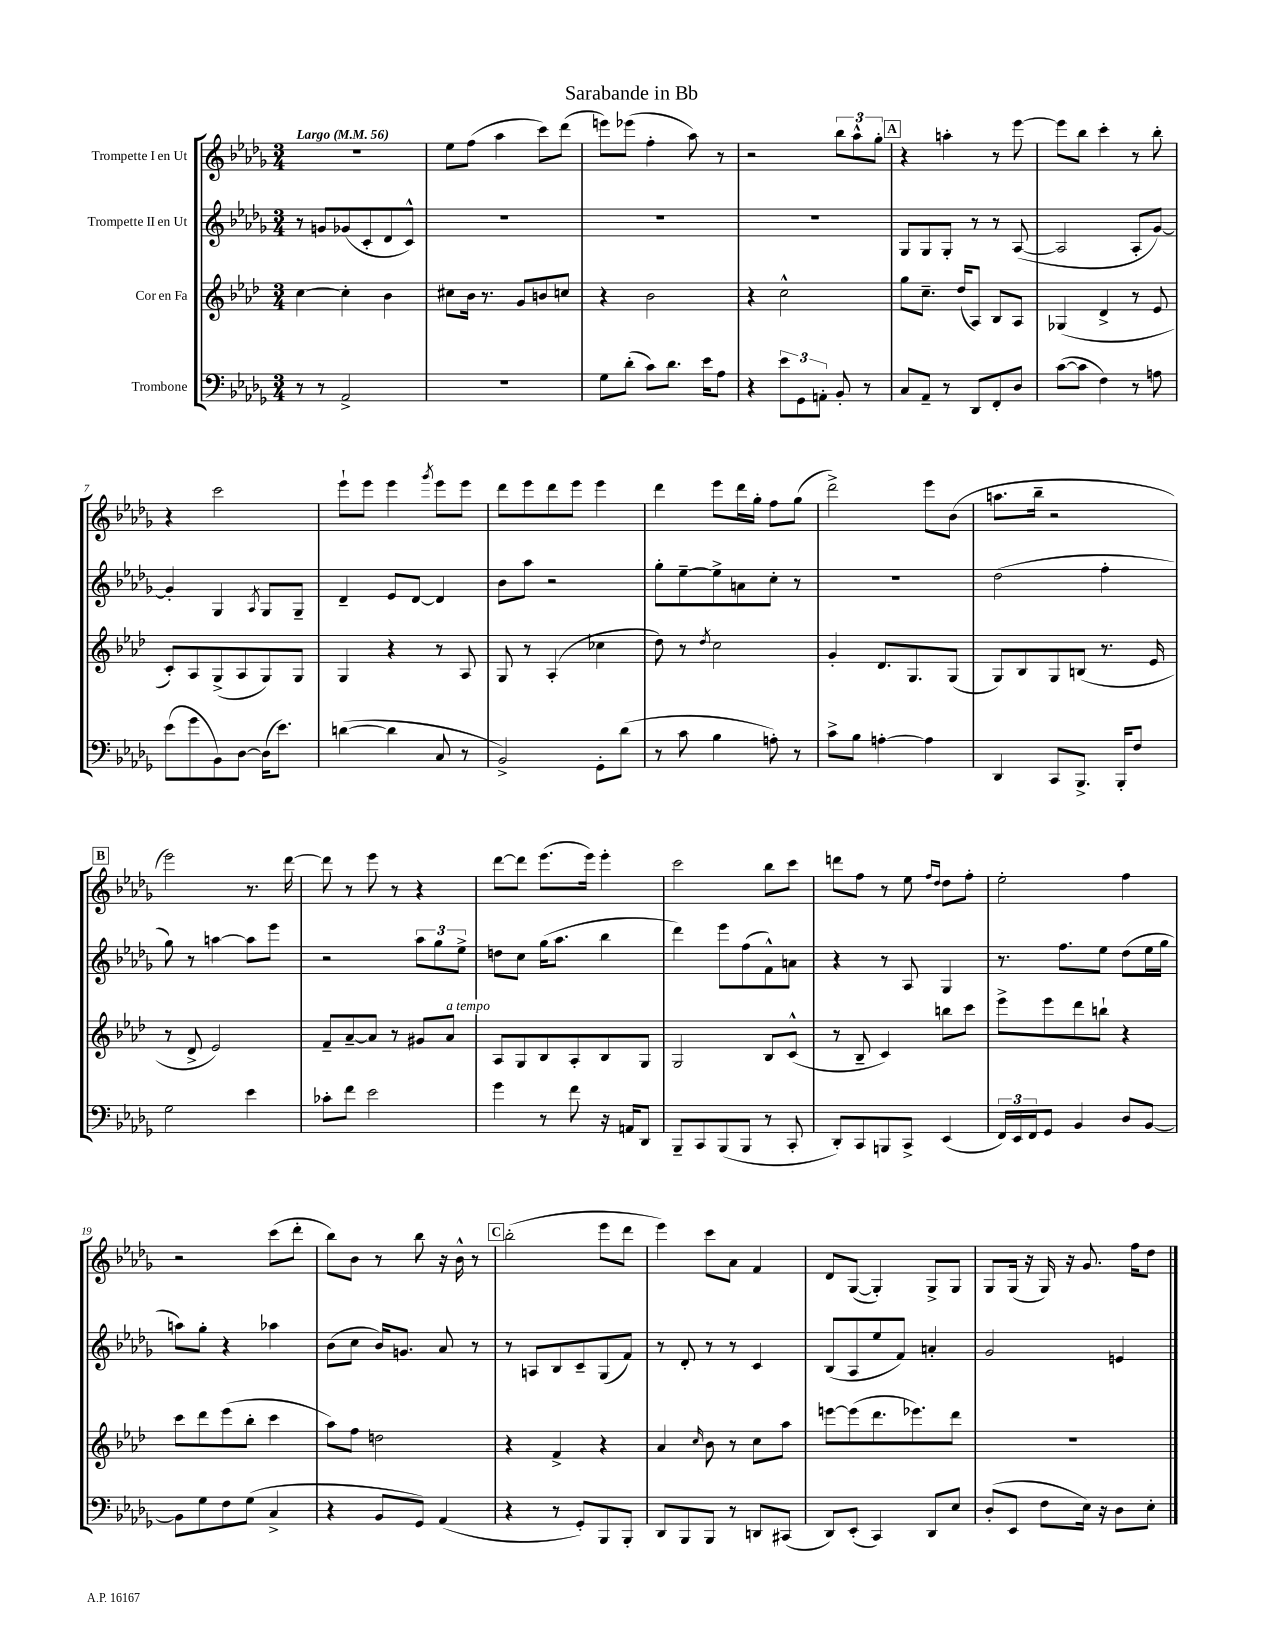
\header { title = "Sarabande in Bb" }
<<
\new StaffGroup <<
\new Staff = "s0" \with { instrumentName = "Trompette I en Ut" } {
    \clef treble \key des \major \numericTimeSignature \time 3/4 \tempo "Largo" 4 = 56
    R2. |
    ees''8 f''8( aes''4 c'''8) des'''8( |
    e'''8) ees'''8( f''4-. aes''8) r8 |
    r2 \tuplet 3/2 { bes''8 aes''8-^ ges''8-. } |
    \mark \markup { \box "A" } r4 a''4-. r8 ees'''8~ |
    ees'''8 bes''8 c'''4-. r8 bes''8-. |
    r4 c'''2 |
    ees'''8-! ees'''8 ees'''4 \acciaccatura { ges'''8 } ees'''8 ees'''8 |
    des'''8 ees'''8 des'''8 ees'''8 ees'''4 |
    des'''4 ees'''8 des'''16 ges''16-. f''8 ges''8( |
    des'''2->) ees'''8 bes'8( |
    a''8. bes''16-- r2 |
    \mark \markup { \box "B" } ees'''2) r8. des'''16~ |
    des'''8 r8 ees'''8 r8 r4 |
    des'''8~ des'''8 ees'''8.( ees'''16) ees'''4-. |
    c'''2 bes''8 c'''8 |
    d'''8 f''8 r8 ees''8 \grace { f''16 des''16 } des''8 f''8-. |
    ees''2-. f''4 |
    r2 c'''8( des'''8-. |
    bes''8) bes'8 r8 bes''8 r16 bes'16-^ r8 |
    \mark \markup { \box "C" } bes''2-.( ees'''8 des'''8 |
    ees'''4) c'''8 aes'8 f'4 |
    des'8 ges8~( ges4-.) ges8-> ges8 |
    ges8 ges16( r16 ges16) r16 ges'8. f''16 des''8 \bar "|." |
}
\new Staff = "s1" \with { instrumentName = "Trompette II en Ut" } {
    \clef treble \key des \major \numericTimeSignature \time 3/4
    r8 g'8 ges'8( c'8-. des'8 c'8-^) |
    R2. |
    R2. |
    R2. |
    \mark \markup { \box "A" } ges8 ges8 ges8-. r8 r8 aes8~( |
    aes2 aes8-. ges'8~) |
    ges'4-. ges4 \acciaccatura { aes8 } ges8 ges8-- |
    des'4-- ees'8 des'8~ des'4 |
    bes'8 aes''8 r2 |
    ges''8-. ees''8~-- ees''8-> a'8 c''8-. r8 |
    R2. |
    des''2( f''4-. |
    \mark \markup { \box "B" } ges''8) r8 a''4~ a''8 ees'''8 |
    r2 \tuplet 3/2 { aes''8 ges''8 ees''8-> } |
    d''8 c''8 ges''16( aes''8. bes''4 |
    des'''4) ees'''8 f''8( f'8-^) a'8 |
    r4 r8 aes8 ges4 |
    r8. f''8. ees''8 des''8( ees''16 ges''16 |
    a''8) ges''8-. r4 aes''4 |
    bes'8( c''8 bes'16) g'8. aes'8 r8 |
    \mark \markup { \box "C" } r8 a8 bes8 c'8-- ges8( f'8) |
    r8 des'8-. r8 r8 c'4 |
    bes8( aes8 ees''8 f'8) a'4-. |
    ges'2 e'4 \bar "|." |
}
\new Staff = "s2" \with { instrumentName = "Cor en Fa" } {
    \clef treble \key aes \major \numericTimeSignature \time 3/4
    c''4~ c''4-. bes'4 |
    cis''8 bes'16 r8. g'8 b'8 c''8 |
    r4 bes'2 |
    r4 c''2-^ |
    \mark \markup { \box "A" } g''8 c''8.-- des''16( aes8) bes8 aes8 |
    ges4( des'4-> r8 ees'8 |
    c'8-.) aes8 g8->( aes8 g8) g8 |
    g4 r4 r8 aes8 |
    g8 r8 aes4-.( ces''4 |
    des''8) r8 \acciaccatura { des''8 } c''2 |
    g'4-. des'8. g8. g8( |
    g8) bes8 g8 b8( r8. ees'16 |
    \mark \markup { \box "B" } r8 des'8-> ees'2) |
    f'8-- aes'8~-- aes'8 r8 gis'8 aes'8^\markup { \italic "a tempo" } |
    aes8 g8 bes8 aes8-. bes8 g8 |
    g2 bes8 c'8-^( |
    r8 bes8-- c'4) b''8 c'''8 |
    ees'''8-> ees'''8 des'''8 b''8-! r4 |
    c'''8 des'''8 ees'''8( bes''8-. c'''4 |
    aes''8) f''8 d''2 |
    \mark \markup { \box "C" } r4 f'4-> r4 |
    aes'4 \grace { c''16 } bes'8 r8 c''8 aes''8 |
    e'''8~ e'''8( des'''8. ees'''8.) des'''8 |
    R2. \bar "|." |
}
\new Staff = "s3" \with { instrumentName = "Trombone" } {
    \clef bass \key des \major \numericTimeSignature \time 3/4
    r8 r8 aes,2-> |
    R2. |
    ges8 des'8-.( c'8) des'8. ees'16 aes8 |
    r4 \tuplet 3/2 { ees'8 ges,8 a,8-. } bes,8-. r8 |
    \mark \markup { \box "A" } c8 aes,8-- r8 des,8 f,8-. des8 |
    c'8~( c'8 f4) r8 a8 |
    ees'8( ges'8 bes,8) des8~ des16( ees'8.) |
    d'4~( d'4 c8 r8 |
    bes,2->) ges,8-. des'8( |
    r8 c'8 bes4 a8-.) r8 |
    c'8-> bes8 a4~-. a4 |
    des,4 c,8 bes,,8.-> bes,,16-. f8 |
    \mark \markup { \box "B" } ges2 ees'4 |
    ces'8-. f'8 ees'2 |
    ges'4 r8 f'8 r16 a,16 des,8 |
    bes,,8-- c,8 bes,,8( bes,,8 r8 c,8-. |
    des,8-.) c,8 b,,8 c,8-> ees,4( |
    \tuplet 3/2 { f,16) ees,16 f,16 } ges,8 bes,4 des8 bes,8~ |
    bes,8 ges8 f8 ges8( c4-> |
    r4 bes,8 ges,8) aes,4( |
    \mark \markup { \box "C" } r4 r8 ges,8-.) bes,,8 bes,,8-. |
    des,8 bes,,8 bes,,8 r8 d,8 cis,8( |
    des,8) ees,8-.( c,4) des,8 ees8 |
    des8-.( ees,8 f8 ees16) r16 des8 ees8-. \bar "|." |
}
>>
>>
